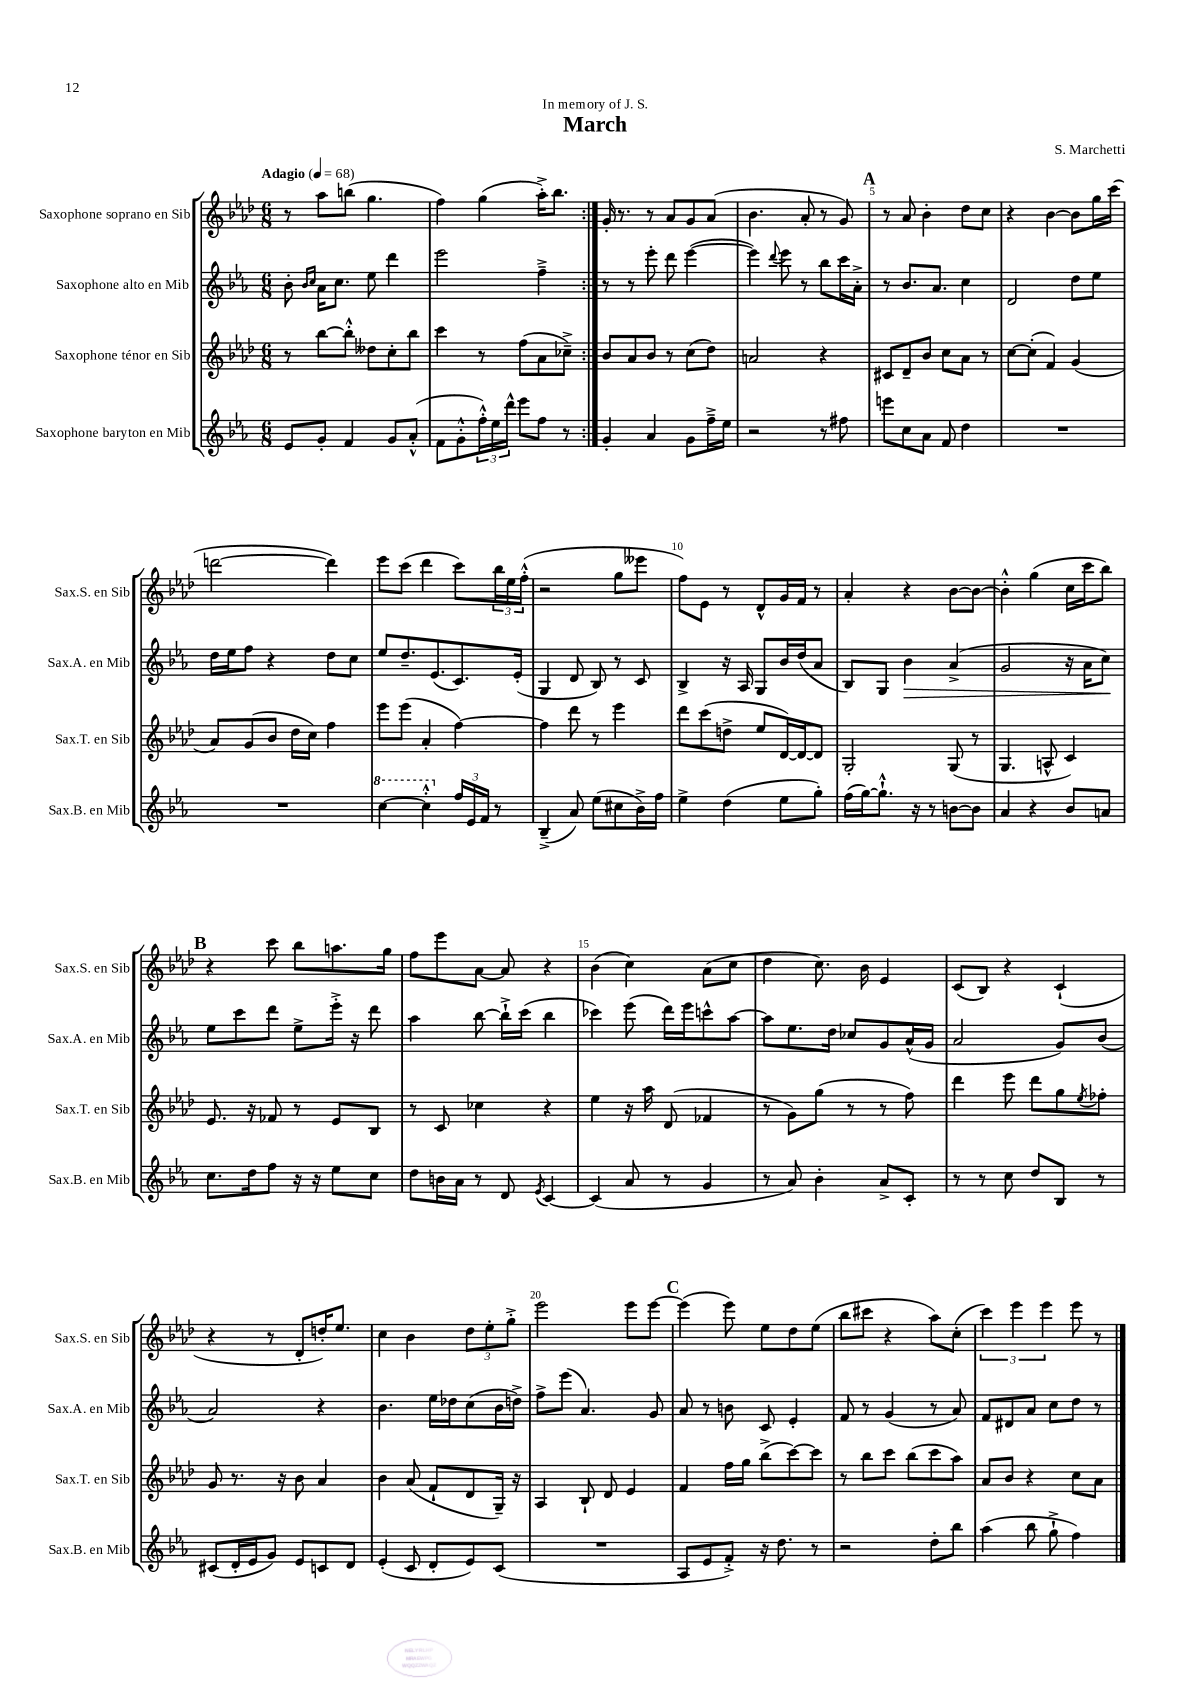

**kern	**kern	**kern	**kern
*staff4	*staff3	*staff2	*staff1
*clefG2	*clefG2	*clefG2	*clefG2
*k[b-e-a-]	*k[b-e-a-d-]	*k[b-e-a-]	*k[b-e-a-d-]
*M6/8	*M6/8	*M6/8	*M6/8
*MM68	*MM68	*MM68	*MM68
8e-/L	8r	8b-'\	8r
.	.	16qqb-/LL	.
.	.	16qqcc/JJ	.
8g'/J	[8bb-\L	16a-\LK	8aa-\L
.	.	8.cc\J	.
4f/	8bb-'^^\]J	.	(8bb\J
.	8dd--\L	8ee-\	4.gg\
8g/L	8cc'\	4ddd\	.
(8a-'^^/J	8bb-\J	.	.
=	=	=	=
8f\L	4ccc\	2eee-\	4ff\)
8g'^^\	.	.	.
24ff'^^\L)	8r	.	(4gg\
24ee-\	.	.	.
24ddd^^\JJ	.	.	.
8eee-\L	(8ff\L	.	.
8ff\J	8a-\	4ff~^\	16aa-'^\LK)
.	.	.	8.bb-\J
8r	8cc-~^\J)	.	.
=:|!	=:|!	=:|!	=:|!
4g'/	8b-/L	8r	16g'/
.	.	.	8.r
.	8a-/	8r	.
4a-/	8b-/J	8eee-'\	8r
.	8r	8ddd\	8a-/L
8g\L	(8cc\L	([4eee-\	8g/
16ff~^\L	8dd-\J)	.	(8a-/J
16ee-\JJ	.	.	.
=	=	=	=
2r	2a/	4eee-\])	4.b-\
.	.	8qqddd/	.
.	.	8eee-\	.
.	.	8r	8a-'/
8r	4r	8bb-\L	8r
8ff#\	.	16ccc\L	8g/)
.	.	16a-'^\JJ	.
=	=	=	=
8eee\L	8c#/L	8r	8r
8cc\	8d-~/	8.b-/L	8a-/
8a-\J	8b-/J	.	4b-'\
.	.	8.a-/J	.
8f/	8cc\L	.	.
4dd\	8a-\J	4cc\	8dd-\L
.	8r	.	8cc\J
=	=	=	=
2.r	[8cc\L	2d/	4r
.	(8cc'\]J	.	.
.	4f/)	.	[4b-\
.	(4g/	8dd\L	8b-\]L
.	.	8ee-\J	16gg\L
.	.	.	(16ccc\JJ
=	=	=	=
2.r	8a-/L)	16dd\LL	[2ddd\
.	.	16ee-\J	.
.	(8g/	8ff\J	.
.	8b-/J	4r	.
.	16dd-\LL	.	.
.	16cc\JJ)	.	.
.	4ff\	8dd\L	4ddd\])
.	.	8cc\J	.
=	=	=	=
[4ccc\	8eee-\L	8ee-/L	8eee-\L
.	(8eee-\J	8.dd~/	(8ccc\J
4ccc'^^\]	4a-'/	.	4ddd-\
.	.	(8.e-/	.
24ff/LL	[4ff\)	8.c/)	8ccc\L)
24e-/	.	.	.
24f/JJ	.	.	.
8r	.	.	24bb-\L
.	.	.	24ee-\
.	.	(16e-'/Jk	.
.	.	.	(24ff'^^\JJ
=	=	=	=
(4B-~^/	4ff\]	4G/	2r
8a-/)	8ddd-\	8d/	.
(8ee-\L	8r	8B-/)	.
8cc#\	4eee-\	8r	8gg\L
16b-^\L)	.	8c/	8eee--\J
16ff\JJ	.	.	.
=	=	=	=
4ee-^\	8ddd-\L	4B-^/	8ff\L)
.	(8ccc\	.	8e-\J
(4dd\	8dd^\J	16r	8r
.	.	16A-/	.
.	8ee-/L	8G/L	8d-^^/L
8ee-\L	[16d-/L)	16b-/L	16g/L
.	16d-/_J	(16dd/J	16f/JJ
8gg'\J)	8d-/]J	8a-/J	8r
=	=	=	=
(16ff\LL	2G'/	8B-/L)	4a-'/
[16gg\J)	.	.	.
8.gg`^^\]J	.	8G/J	.
.	.	4b-\	4r
16r	.	.	.
8r	.	.	.
[8b\L	(8G/	(4a-^/	[8b-\L
8b\]J	8r	.	8b-\_J
=	=	=	=
4a-/	4.G/	2g/	4b-'^^\]
4r	.	.	(4gg\
.	8A^^/	.	.
8b-/L	4c/)	16r	16cc\LL
.	.	16a-\LK	16ccc\J
8a/J	.	8cc\J)	8bb-\J)
=	=	=	=
8.cc\L	8.e-/	8ee-\L	4r
.	.	8ccc\	.
16dd\k	16r	.	.
8ff\J	8f-/	8ddd\J	8ccc\
16r	8r	8ee-^\L	8bb-\L
16r	.	.	.
8ee-\L	8e-/L	16eee-'^\Jk	8.aa\
.	.	16r	.
8cc\J	8B-/J	8ddd\	.
.	.	.	16gg\Jk
=	=	=	=
8dd\L	8r	4aa-\	8ff\L
16b\L	8c/	.	8eee-\
16a-\JJ	.	.	.
8r	4cc-\	[8bb-\	[8a-\J
8d/	.	16bb-`^\]LL	8a-/]
.	.	(16ccc\JJ	.
8qe-/	.	.	.
[4c/	4r	4bb-\	4r
=	=	=	=
(4c/]	4ee-\	4ccc-\)	(4b-\
8a-/	16r	(8eee-\	4cc\)
.	16aa-\	.	.
8r	(8d-/	16ddd\LL)	.
.	.	16eee-\J	.
4g/	4f-/	8ccc^^\	(8a-\L
.	.	[8aa-\J	8cc\J
=	=	=	=
8r	8r	8aa-\]L	4dd-\
8a-/)	8g\L)	8.ee-\	.
4b-'\	(8gg\J	.	8.cc\)
.	.	16dd\Jk	.
.	8r	8cc-/L	.
.	.	.	16b-\
8a-^/L	8r	8g/	4e-/
8c'/J	8ff\)	(16a-^^/L	.
.	.	16g/JJ	.
=	=	=	=
8r	4ddd-\	2a-/	(8c/L
8r	.	.	8B-/J)
8cc\	8eee-\	.	4r
8dd/L	8ddd-\L	.	.
8B-/J	8gg\	8g/L)	(4c`/
.	8qee-/	.	.
8r	8ff-'\J	(8b-/J	.
=	=	=	=
(8c#/L	8g/	2a-/)	4r
16d'/L	8.r	.	.
16e-/J	.	.	.
8g/J)	.	.	8r
.	16r	.	.
8e-/L	8b-\	.	8d-'/L
8c/	4a-/	4r	16dd'/K)
.	.	.	8.ee-/J
8d/J	.	.	.
=	=	=	=
(4e-'/	4b-\	4.b-\	4cc\
8c/	(8a-/	.	4b-\
8d'/L	8f`/L	16ee-\LL	.
.	.	16dd-\J	.
8e-/)	8d-/	(8cc\	12dd-\L
.	.	.	12ee-'\
(8c/J	16G~/Jk)	16b-\L	.
.	.	.	12gg'^\J
.	16r	16dd^\JJ)	.
=	=	=	=
2.r	4A-/	8ff^\L	2eee-\
.	.	(8eee-\J	.
.	8B-`/	4.a-/)	.
.	8d-/	.	.
.	4e-/	.	8eee-\L
.	.	8g/	[8eee-\J
=	=	=	=
8A-/L	4f/	8a-/	(4eee-\]
8e-/	.	8r	.
8f'^/J)	16ff\LL	8b\	8eee-\)
.	16gg\JJ	.	.
16r	(8bb-^\L	8c/	8ee-\L
8.dd\	.	.	.
.	[8ccc\)	4e-'/	8dd-\
8r	8ccc\]J	.	(8ee-\J
=	=	=	=
2r	8r	8f/	8bb-\L
.	8bb-\L	8r	8ccc#\J
.	8ccc\J	(4g/	4r
.	(8bb-\L	.	.
8dd'\L	8ccc\	8r	8aa-\L)
8bb-\J	8aa-\J)	8a-/)	(8cc'\J
=	=	=	=
(4aa-\	8a-/L	8f/L	6ccc\)
.	8b-/J	8d#/	.
.	.	.	6eee-\
8bb-\	4r	8a-/J	.
.	.	.	6eee-\
8gg`^\	.	8cc\L	.
4ff\)	8cc\L	8dd\J	8eee-\
.	8a-\J	8r	8r
==	==	==	==
*-	*-	*-	*-
